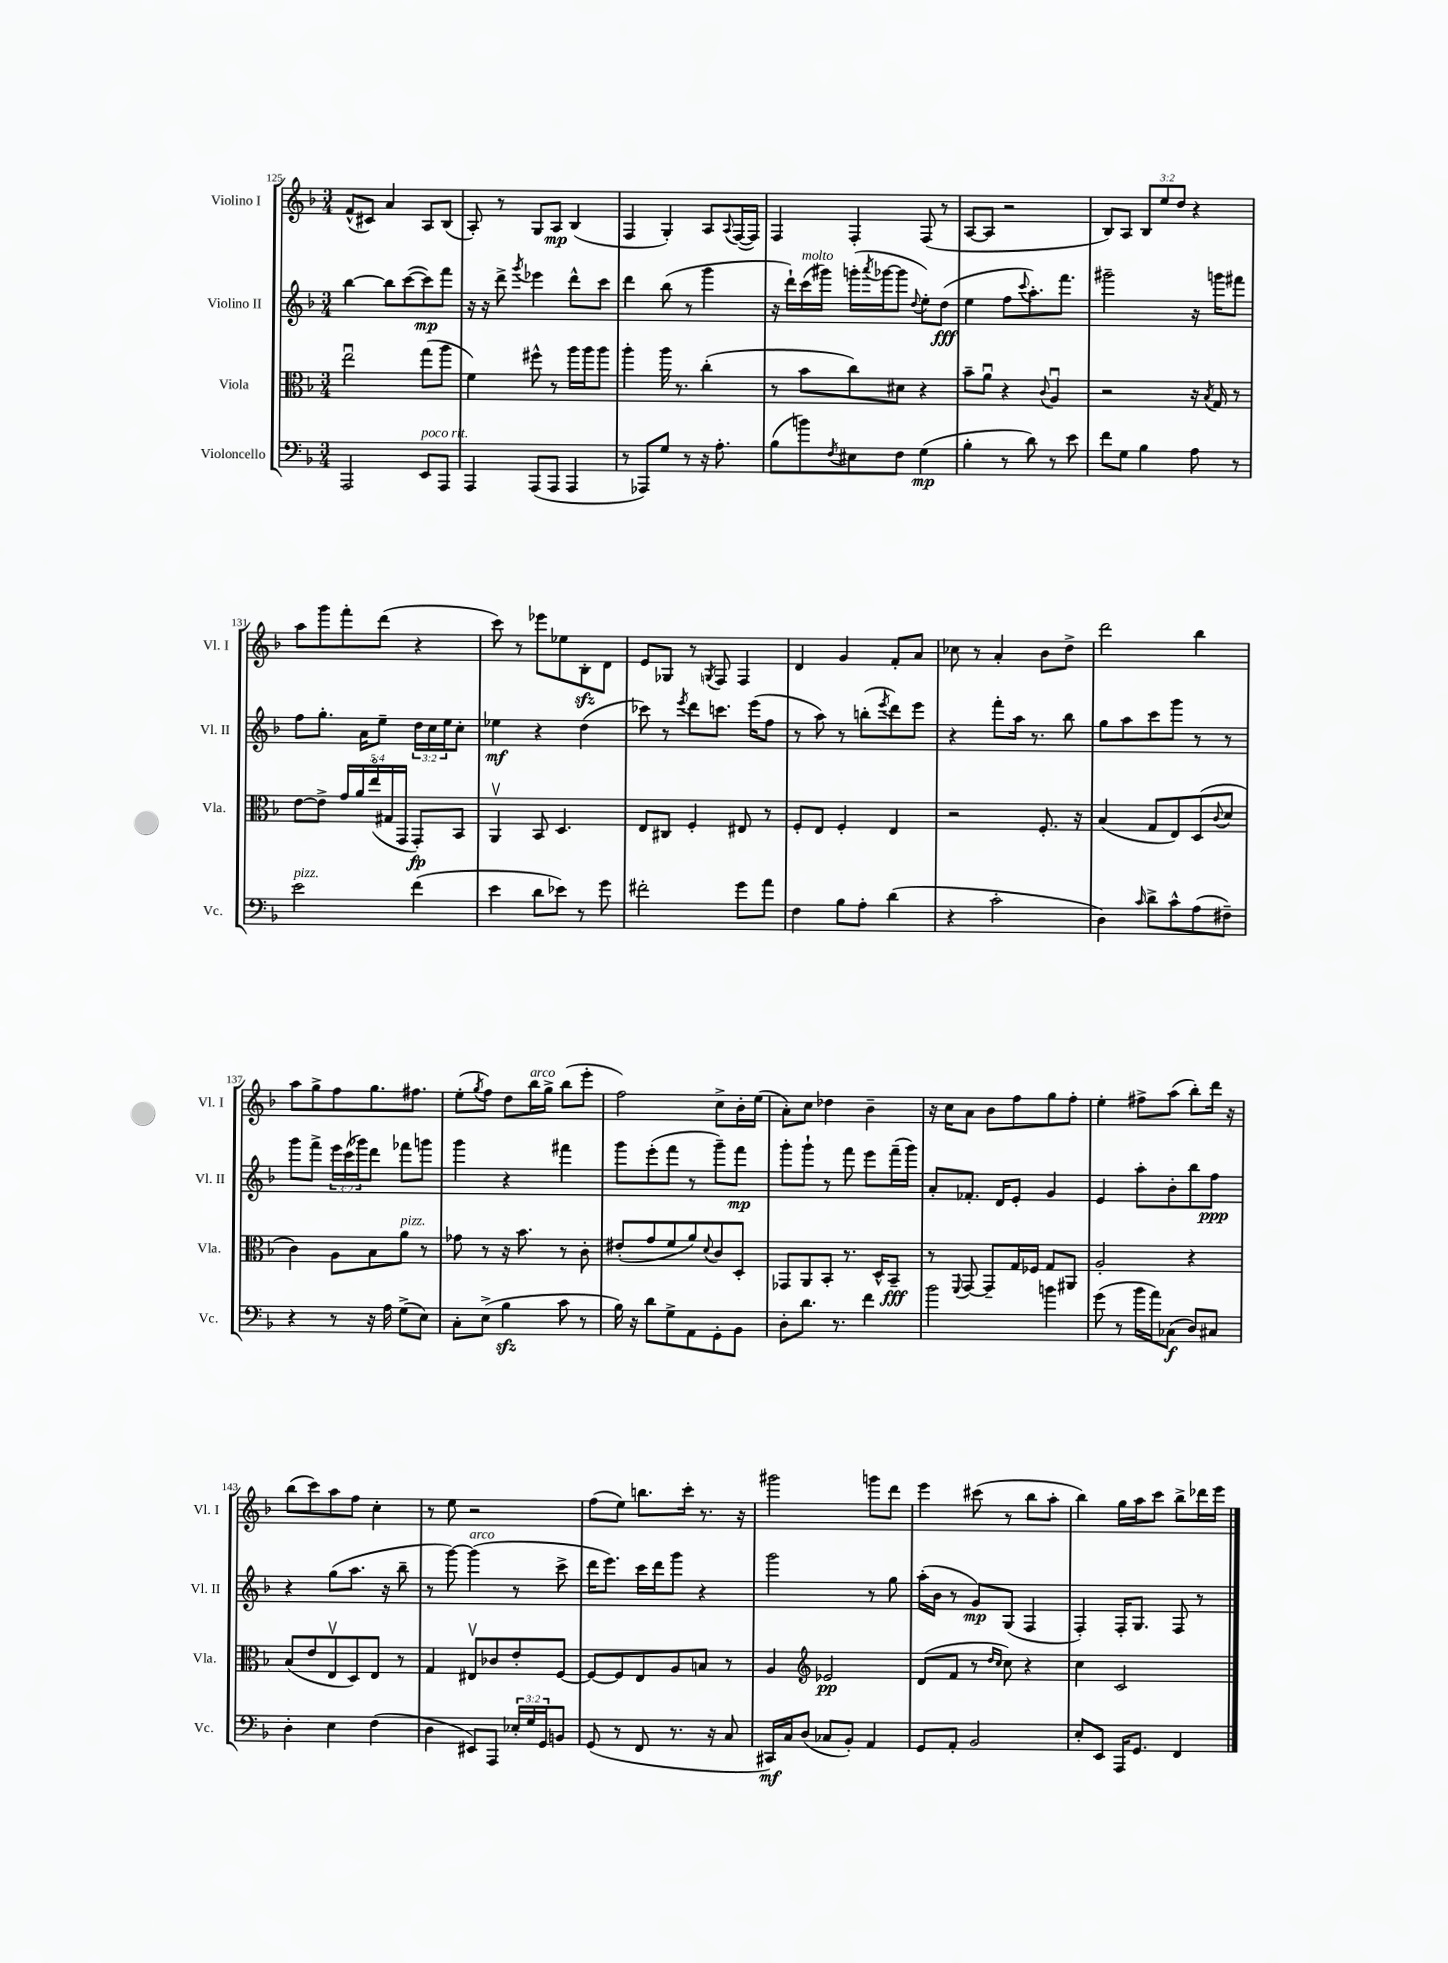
<<
\new StaffGroup <<
\new Staff = "s0" \with { instrumentName = "Violino I" shortInstrumentName = "Vl. I" } {
    \clef treble \key f \major \numericTimeSignature \time 3/4 \override Staff.TupletNumber.text = #tuplet-number::calc-fraction-text
    f'8-^( cis'8) a'4 a8 bes8( |
    a8-.) r8 g8 a8\mp bes4( |
    f4 g4-.) a8 \appoggiatura { a8 } f16~( f16) |
    f4 f4-. f8( r8 |
    a8~ a8 r2 |
    bes8) a8 \tuplet 3/2 { bes8 e''8 d''8 } r4 |
    a''8 g'''8 f'''8-. d'''8( r4 |
    c'''8) r8 ees'''8 ees''8 bes8-.\sfz d'8 |
    e'8 ges8 r8 \acciaccatura { g8 } f8 f4 |
    d'4 g'4 f'8-. a'8 |
    ces''8 r8 a'4-. bes'8 d''8-> |
    d'''2 bes''4 |
    a''8 g''8-> f''8 g''8. fis''8. |
    e''8-.( \acciaccatura { g''8 } f''8) d''8 bes''16^\markup { \italic "arco" } g''16-> bes''8( e'''8-. |
    f''2) c''8-> bes'16-. e''16( |
    a'8-.) c''8 des''4 bes'4-- |
    r16 c''16 a'8 bes'8 f''8 g''8 f''8-. |
    e''4-. fis''8-> a''8( bes''8-.) d'''16 r16 |
    bes''8( c'''8) a''8 f''8 c''4-. |
    r8 e''8 r2 |
    f''8( e''8) b''8. c'''16-. r8. r16 |
    gis'''2 g'''8 d'''8 |
    e'''4 cis'''8( r8 bes''8 a''8-. |
    bes''4) g''16 a''16 c'''8 bes''8-> des'''16 e'''16 \bar "|." |
}
\new Staff = "s1" \with { instrumentName = "Violino II" shortInstrumentName = "Vl. II" } {
    \clef treble \key f \major \numericTimeSignature \time 3/4 \override Staff.TupletNumber.text = #tuplet-number::calc-fraction-text
    bes''4~ bes''8 c'''8~( c'''8\mp) f'''8 |
    r16 r16 d'''8-> \acciaccatura { g'''8 } ees'''4 d'''8-^ c'''8 |
    d'''4 bes''8( r8 g'''4 |
    r16 d'''16-!) c'''16^\markup { \italic "molto" }( gis'''16) g'''16-.( \acciaccatura { a'''8 } ges'''16~ ges'''8 \appoggiatura { d''8 } e''8-.) d''8\fff( |
    e''4 f''8 \appoggiatura { c'''8 } a''8.-.) f'''8. |
    gis'''2-- r16 g'''16 fis'''8 |
    f''8 g''8.-. a'16 e''8-- \tuplet 3/2 { d''16 c''16 e''16 } c''8-. |
    ees''4\mf r4 d''4( |
    ces'''8) r8 \acciaccatura { e'''8 } d'''8 c'''8. e'''16( f''8 |
    r8 a''8) r8 b''8-.( \acciaccatura { e'''8 } d'''8) e'''8 |
    r4 f'''8-. a''16 r8. bes''8 |
    g''8 a''8 c'''8 g'''8 r8 r8 |
    g'''8 f'''8-> \tuplet 3/2 { e'''16 c'''16( ges'''16) } d'''8 fes'''8 g'''8 |
    g'''4 r4 fis'''4 |
    g'''8 e'''8-.( f'''8 r8 g'''8--) f'''8\mp |
    g'''8-. g'''8-! r8 f'''8 e'''8 f'''16--( g'''16) |
    a'8-. fes'8.-. d'16 e'8-. g'4 |
    e'4 a''8-. bes'8-. bes''8 f''8\ppp |
    r4 g''8( a''8. r16 bes''8-- |
    r8 g'''8~) g'''4^\markup { \italic "arco" }( r8 c'''8-> |
    d'''16 e'''8.) c'''16 d'''16 g'''8 r4 |
    g'''2 r8 g''8 |
    a''16-.( bes'16 r8 g'8\mp) g8( f4 |
    f4-.) f16-. g8. f8 r8 \bar "|." |
}
\new Staff = "s2" \with { instrumentName = "Viola" shortInstrumentName = "Vla." } {
    \clef alto \key f \major \numericTimeSignature \time 3/4 \override Staff.TupletNumber.text = #tuplet-number::calc-fraction-text
    e''2\downbow g''8( a''8 |
    f'4) fis''8-^ r8 a''16 a''16 a''8 |
    a''4-. a''16 r8. c''4-.( |
    r8 bes'8 c''8) dis'8 r4 |
    bes'8-- a'8\downbow r4 \appoggiatura { c'8 } a4\downbow |
    r2 r16 \acciaccatura { bes8 } g16 r8 |
    e'8~ e'8-> \tuplet 5/4 { g'16 a'16 e''16\flageolet( gis16 g,16 } g,8-.\fp) bes,8 |
    a,4\upbow bes,8 d4. |
    e8 cis8 f4-. eis8 r8 |
    f8-. e8 f4-. e4 |
    r2 f8.-. r16 |
    bes4( g8 e8) d8( \appoggiatura { c'8 } d'8 |
    c'4) a8 bes8 a'8^\markup { \italic "pizz." } r8 |
    ges'8 r8 r16 bes'8. r8 c'8-. |
    eis'8-.( g'8 f'8 a'8) \appoggiatura { d'8 } c'8 d8-. |
    ges,8 a,8 bes,8-. r8. d16-^ bes,8--\fff |
    r8 \appoggiatura { f,8 } g,8~ g,8-- g16 fes16 g8 ais,8 |
    a2-. r4 |
    bes8( e'8 e8\upbow d8) e8 r8 |
    g4 eis8\upbow ces'8 e'8-. f8~ |
    f8~ f8 e8 a8 b8 r8 |
    a4 \clef treble ees'2\pp |
    d'8( f'8 r8 \grace { d''16 c''16 } c''8) r4 |
    c''4 c'2 \bar "|." |
}
\new Staff = "s3" \with { instrumentName = "Violoncello" shortInstrumentName = "Vc." } {
    \clef bass \key f \major \numericTimeSignature \time 3/4 \override Staff.TupletNumber.text = #tuplet-number::calc-fraction-text
    a,,2 e,8^\markup { \italic "poco rit." } a,,8 |
    a,,4 a,,8( a,,8 a,,4 |
    r8 aes,,8) g8 r8 r16 a8.-. |
    bes8( b'8) \acciaccatura { f8 } eis8 f8 g4\mp( |
    bes4-. r8 d'8) r8 e'8 |
    f'8 g8 bes4 a8 r8 |
    e'2^\markup { \italic "pizz." } f'4( |
    e'4 d'8 ees'8) r8 g'8 |
    fis'2-. g'8 a'8 |
    f4 bes8 a8-. d'4( |
    r4 c'2-. |
    d4) \grace { c'16 } d'8-> c'8-^ a8( fis8--) |
    r4 r8 r16 a16 g8->( e8) |
    c8-. e8->( bes4\sfz c'8 r8 |
    bes16) r16 d'8 g8-> a,8 g,8-. bes,8 |
    d8-. d'8. r8. f'4 |
    bes'2 b'4 |
    g'8( r8 bes'16 a'16) ces8\f( d8) cis8 |
    d4-. e4 f4( |
    d4 eis,8) a,,8 \tuplet 3/2 { ees16-. g16 g,16 } b,8 |
    g,8( r8 f,8 r8. r16 c8 |
    cis,16\mf) c16 d8( ces8 bes,8-.) a,4 |
    g,8 a,8-. bes,2 |
    e8-. e,8 a,,16 g,8. f,4 \bar "|." |
}
>>
>>
\layout { \context { \Score currentBarNumber = #125 } }
